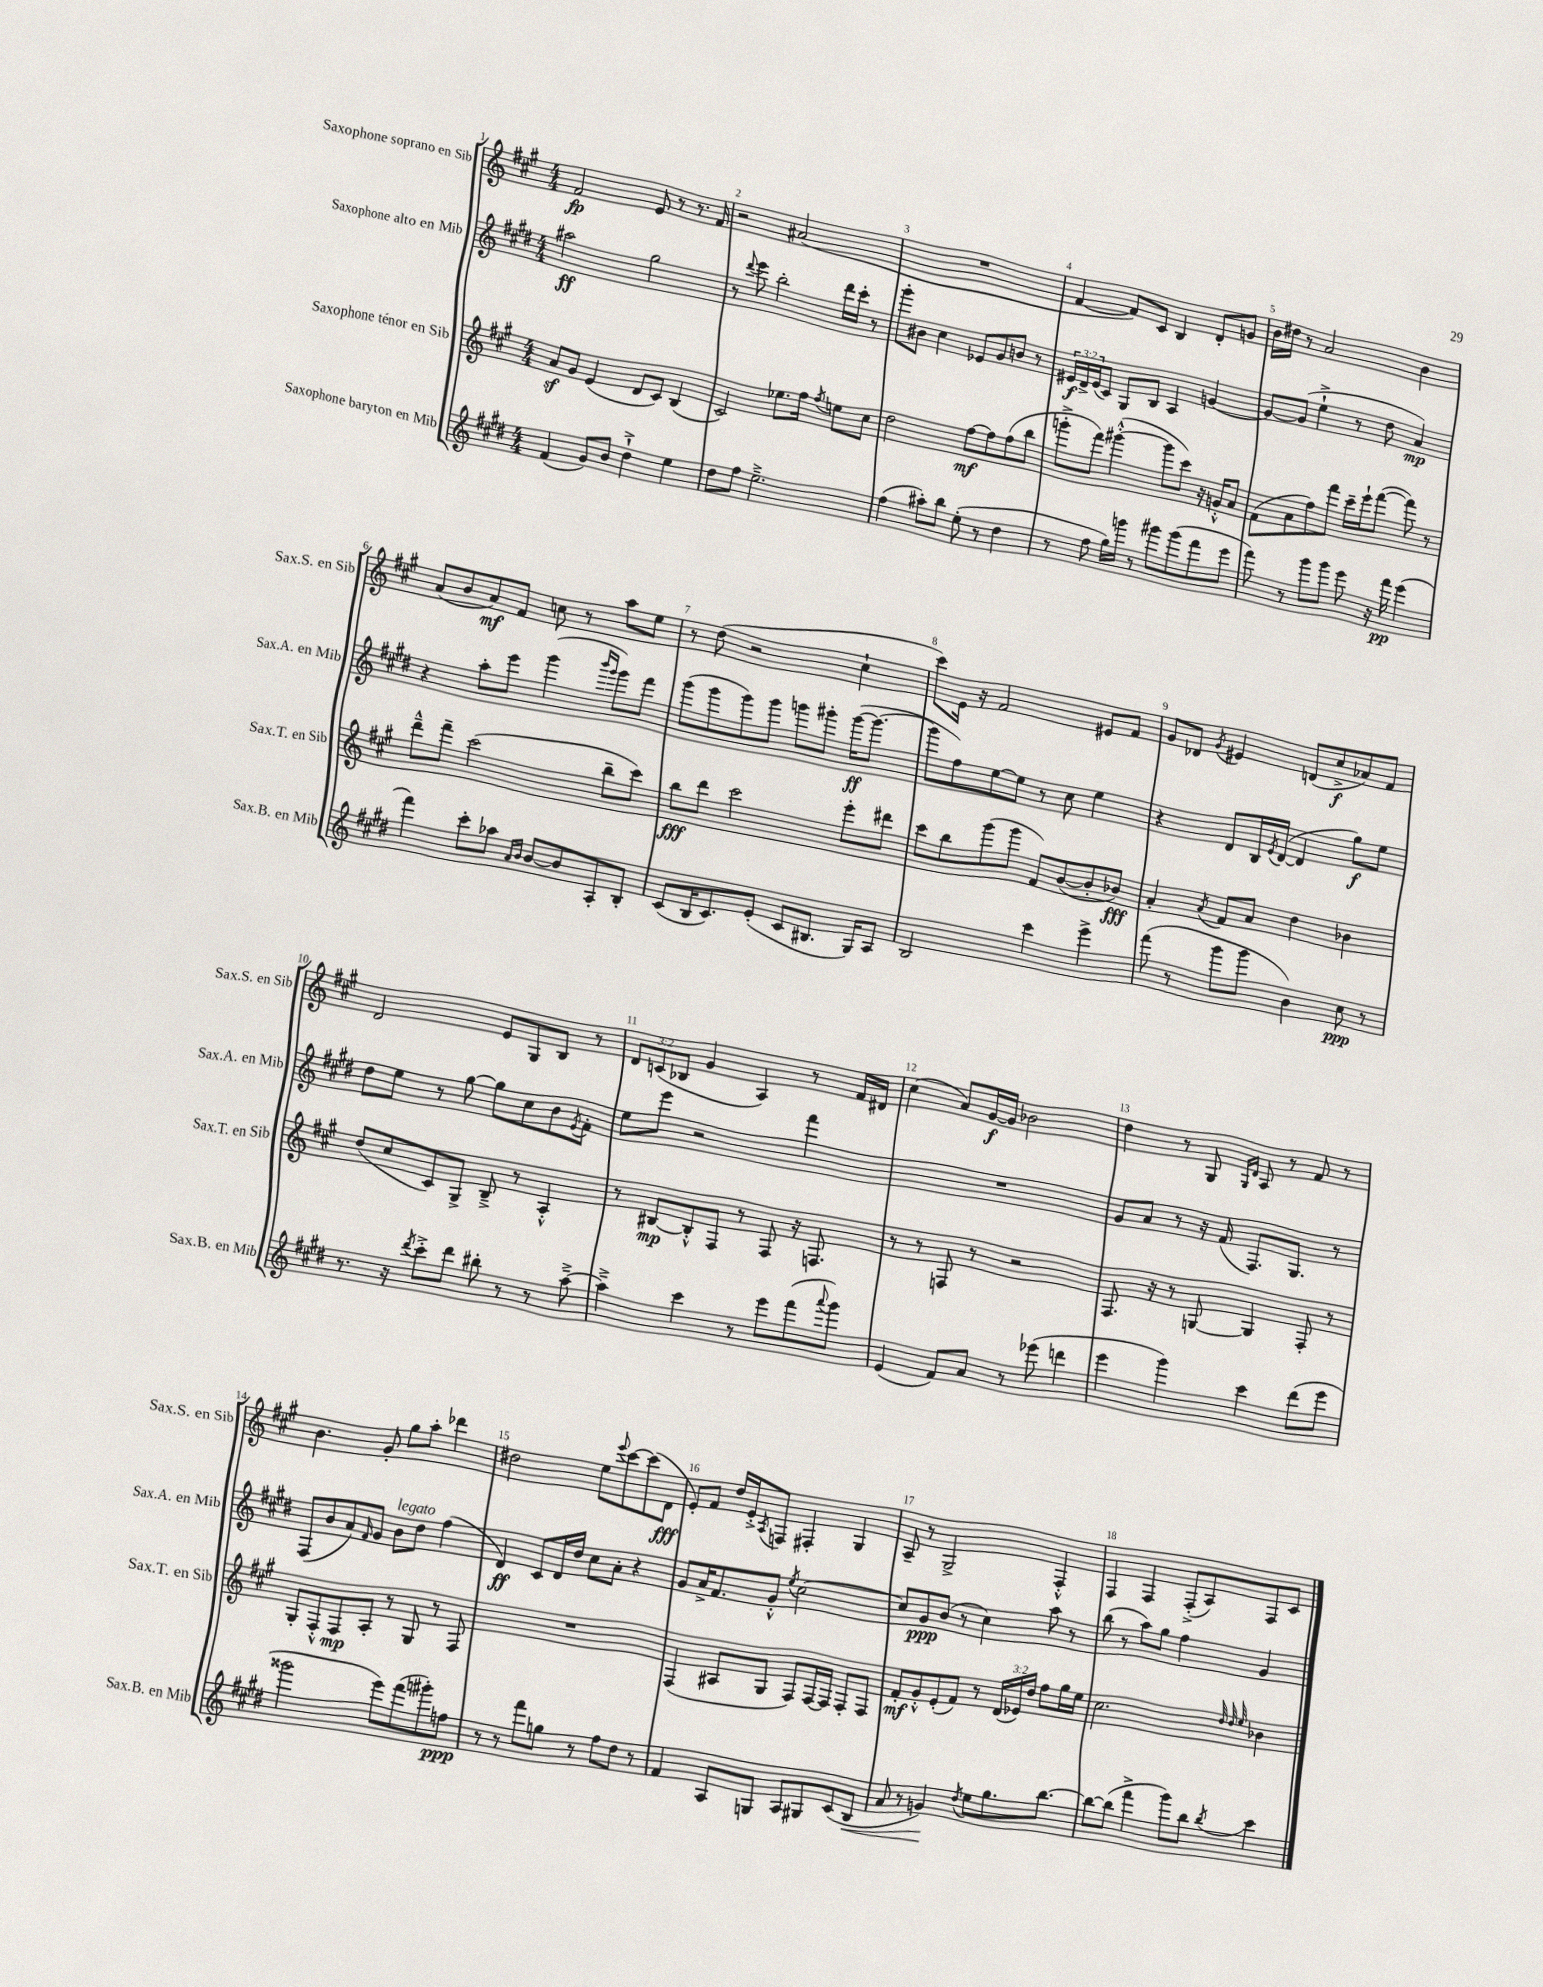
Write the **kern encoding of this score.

**kern	**kern	**kern	**kern
*staff4	*staff3	*staff2	*staff1
*clefG2	*clefG2	*clefG2	*clefG2
*k[f#c#g#d#]	*k[f#c#g#]	*k[f#c#g#d#]	*k[f#c#g#]
*M4/4	*M4/4	*M4/4	*M4/4
(4f#	8a	2aa#	2f#
.	8g#	.	.
8g#)	(4e	.	.
8b	.	.	.
4dd#`^	8d	2gg#	8e
.	8c#)	.	8r
4ee	(4B	.	8.r
.	.	.	16f#
=	=	=	=
8dd#	2c#)	8r	2r
.	.	8qqddd#	.
8ff#	.	8eee	.
2.ee~^	.	2bb'	.
.	8.ee-	.	(2a#
.	16ff#	.	.
.	8qff#	.	.
.	8ee	16ddd#	.
.	.	16ccc#'	.
.	8cc#	8r	.
=	=	=	=
(4ff#	2dd	8ggg#'	1r
.	.	8b#	.
8aa#')	.	4cc#	.
8bb	.	.	.
(8ee'	[8ff#	8e-	.
8r	8ff#]	8g#	.
4dd#	(8ff#	8b	.
.	8bb	8r	.
=	=	=	=
8r	8ggg'^	24e#	[4f#
.	.	24d#^	.
.	.	(24e#	.
8ff#	8fff#)	8c#)	.
16gg#)	([4ggg#'^^	8G#	8f#])
16ggg	.	.	.
8r	.	8B	8c#
8ggg#	8ggg#]	4A	4B
(8ggg#	8ccc#)	.	.
8fff#	16r	[4g	8d'
.	16g'^^	.	.
8eee	8a	.	8g
=	=	=	=
8fff#)	(8f#	8g_	16b
.	.	.	16dd#
8r	8a	(8g]	8r
8ggg#	8ff#)	4ee`^	2a
8ggg#	8fff#	.	.
8eee	16ccc#~	8r	.
.	16eee`	.	.
16r	([8fff#	8dd#	.
16fff#	.	.	.
(4eee	8fff#])	4a)	4b
.	8r	.	.
=	=	=	=
4fff#)	8ddd~^^	4r	(8a
.	8fff#~	.	8b
8ccc#'	(2ccc#	8aa'	8a)
8aa-	.	8eee	8f#
16qqa	.	.	.
16qqb	.	.	.
[8b	.	(4ggg#	8cc
8b]	.	.	8r
.	.	16qqbbb	.
.	.	16qqggg#	.
8A'	8bb~	8ggg#)	8aa
8B'	8ccc#)	8fff#	8ee
=	=	=	=
(8c#	8bb	(8ggg#	8r
16B	8ddd	8ggg#	(8dd
8.c#)	.	.	.
.	2ccc#	8ggg#)	2r
(8e'	.	8ggg#	.
8c#	.	8ggg	.
8.B#	.	8ggg#'	.
.	8eee'	([16ggg#	4cc#`
16G#)	.	8.ggg#_	.
8A	8ddd#	.	.
=	=	=	=
2B	8ccc#	8ggg#]	8ccc#)
.	8bb	8ff#)	16e
.	.	.	16r
.	(8ggg#	[8ee	2f#
.	8ggg#	8ee]	.
4ccc#	8f#)	8r	.
.	([8b	8cc#	.
4eee^	8b']	4ee	8e#
.	8b-)	.	8f#
=	=	=	=
(8fff#	4a'	4r	8g#
8r	.	.	8d-
.	8qa	.	8qg#
8ggg#	8f#	8d#	4e#
8ggg#	8a	16B	.
.	.	8qe	.
.	.	([16d#	.
4b)	4dd	4d#]	(8d
.	.	.	8cc#^
8cc#	4b-	8gg#)	8a-)
8r	.	8ee	8f#
=	=	=	=
8.r	(8dd	8dd#	2d
.	8cc#	8ee	.
16r	.	.	.
8qddd#	.	.	.
8ccc#'^	8c#)	8r	.
8ddd#	8G#^	[8gg#	.
8bb#'	8B~^	8gg#]	8e
8r	8r	8cc#	8G#
8r	4A'^^	8b	8B
.	.	8qe	.
[8aa~^	.	8f#'	8r
=	=	=	=
4aa~^]	8r	8ee	12d
.	.	.	(12c
.	[8B#	8eee	.
.	.	.	12B-
4ccc#	8B#'^^]	2r	4g#
.	8F#	.	.
8r	8r	.	4A)
8eee	8F#	.	.
(8fff#	16r	4fff#	8r
.	8.F	.	.
8qqaaa	.	.	.
8ggg#)	.	.	16f#
.	.	.	16d#
=	=	=	=
(4e	8r	1r	(4cc#
.	8r	.	.
8f#)	8F	.	8a)
8a	8r	.	[16g#
.	.	.	16g#]
8r	2r	.	2b-
(8eee-	.	.	.
4ddd	.	.	.
=	=	=	=
4eee	8.F#	8g#	4dd
.	.	8a	.
.	16r	.	.
4ggg#)	8r	8r	8r
.	[8G	16r	8G#
.	.	(16f#	.
.	.	.	16qqG#
.	.	.	16qqd
4ccc#	4G]	8.F#)	8A
.	.	.	8r
.	.	8.G#	.
(8ddd#	8F#'	.	8f#
8eee	8r	8r	8r
=	=	=	=
2ggg##	8G#'	(8F#	4.b
.	8F#'^^	8b	.
.	8F#	8a)	.
.	.	16qqf#	.
.	8A'	8g#	8g#'
8eee)	8r	8b	8gg#
(8fff#	8G#	8dd#	8aa'
8ggg#')	8r	(4ff#	4ddd-
8ff	8F#	.	.
=	=	=	=
8r	1r	4d#)	2dd#
8r	.	.	.
8fff#	.	8c#	.
8gg	.	16d#	.
.	.	16dd#	.
8r	.	8cc#	8ee
.	.	.	8qqeee
8ff#	.	8a'	[8ccc#
8dd#	.	4r	(8ccc#]
8r	.	.	8d
=	=	=	=
4f#	(4F#	8g#	8e')
.	.	16a^	8f#
.	.	8.f#	.
8A	8A#	.	16dd
.	.	.	16e'^
.	.	.	8qA
8G	8G#	8g#'^^	8F
.	.	8qee	.
8A	8F#)	[2cc#	4F#'
8G#	[16F#	.	.
.	16F#]	.	.
(8c#	8F#'	.	4G#
8B	8F#	.	.
=	=	=	=
8a	8f#'	8cc#]	8A~
8r	8g#'^^	8g#	8r
4g)	(8e'	(8b	2G#^
.	8f#)	8r	.
8qdd#	.	.	.
8ee	8r	4cc#)	.
8.gg#	(24d	.	.
.	24e-)	.	.
.	24dd	.	.
.	8ff#	8aa	4F#'^^
[8.bb	.	.	.
.	16gg#	8r	.
.	16ee	.	.
=	=	=	=
8bb_	2.cc#	(8bb	4F#
(8bb]	.	8r	.
4fff#^	.	8aa)	4F#
.	.	8gg#	.
8ggg#)	.	4ff#	(8F#'^
8bb	.	.	8A)
.	32qqdd	.	.
.	32qqdd	.	.
8qbb	32qqee	.	.
4ccc#	4b-	4g#	8F#
.	.	.	8c#
==	==	==	==
*-	*-	*-	*-
